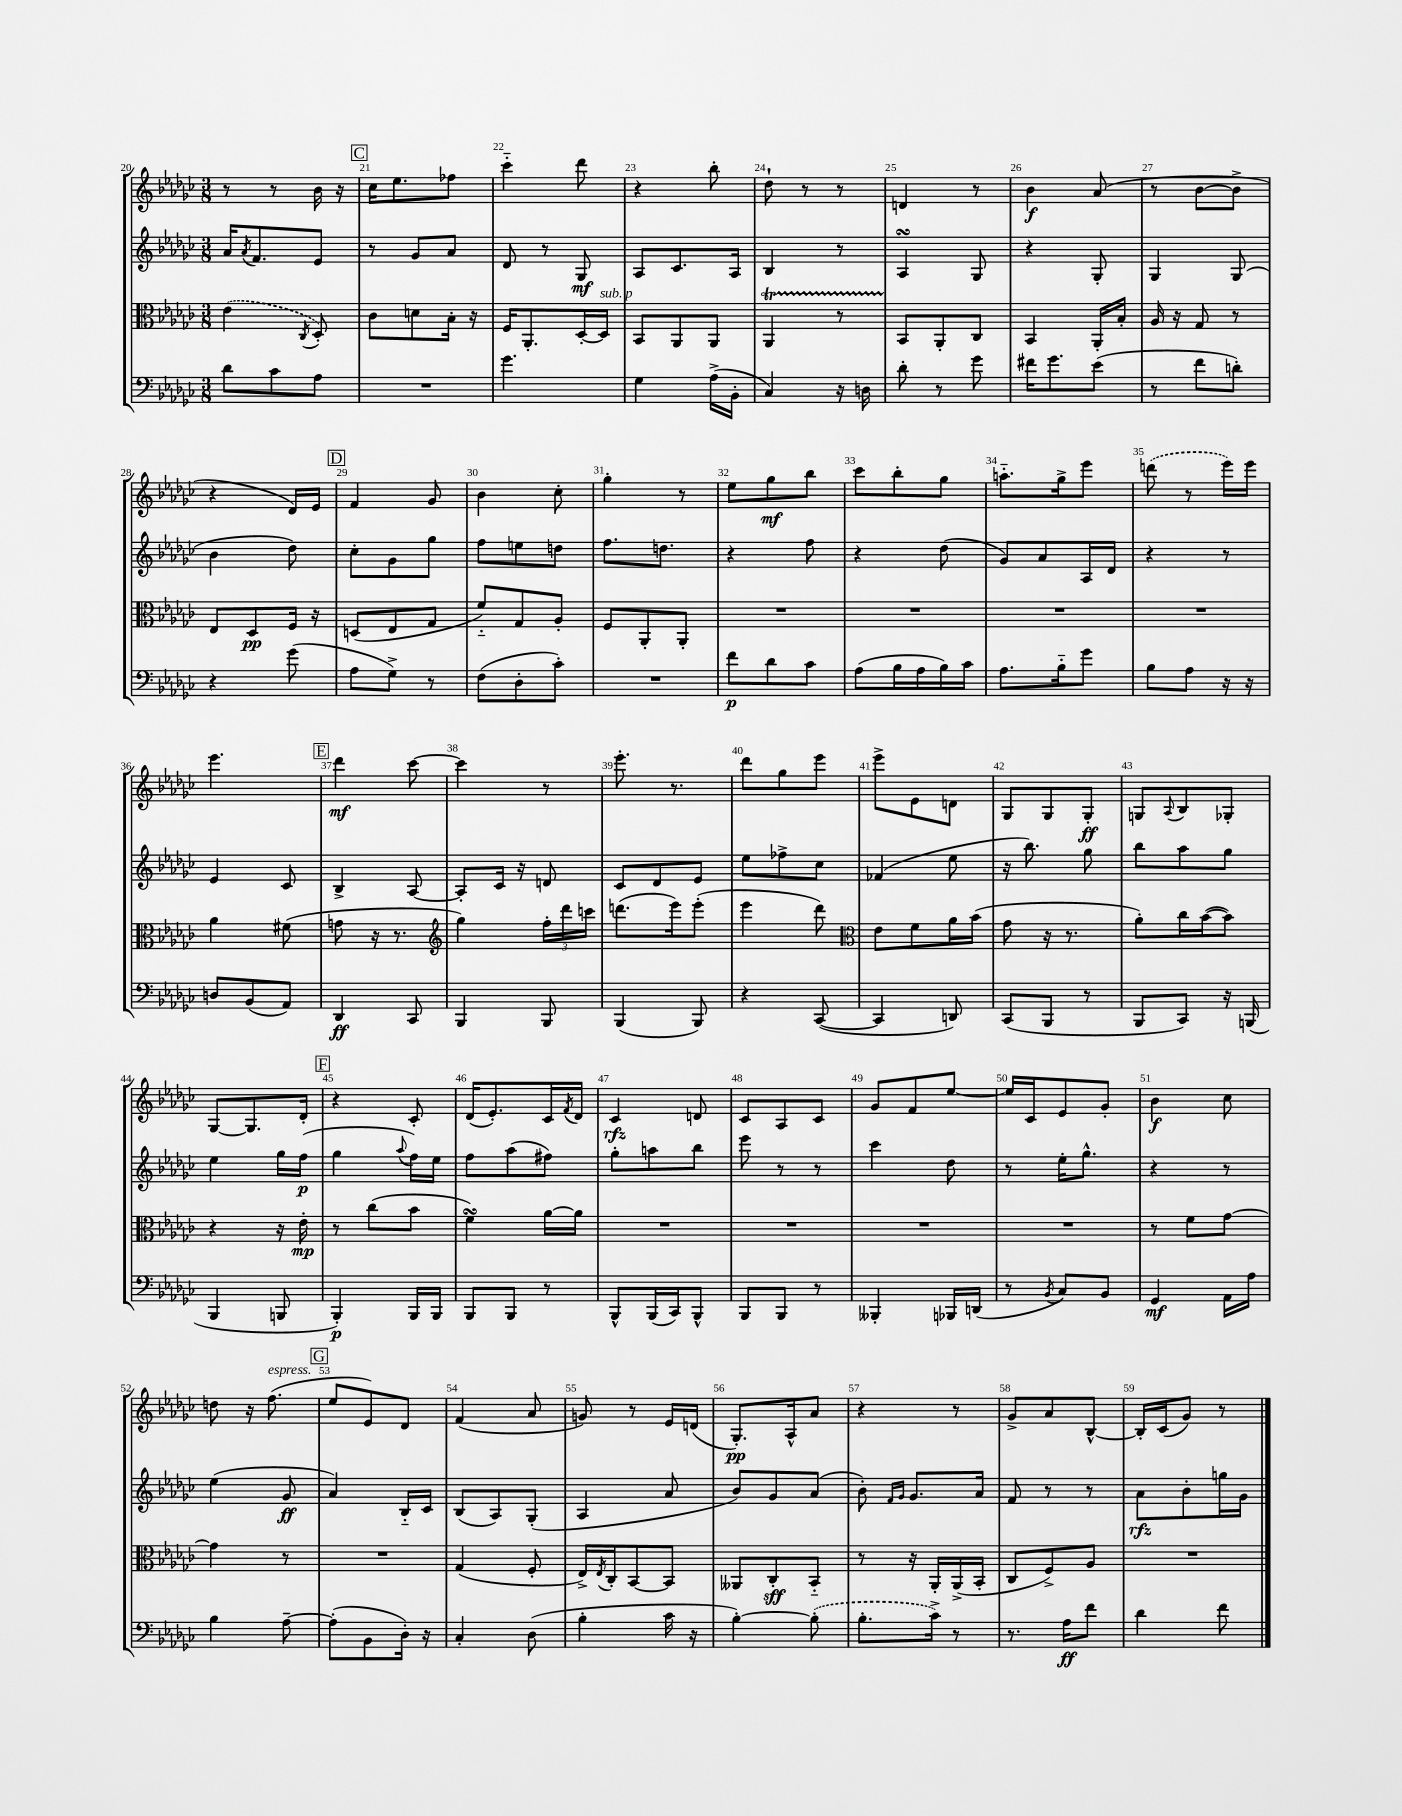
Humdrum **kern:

**kern	**kern	**kern	**kern
*staff4	*staff3	*staff2	*staff1
*clefF4	*clefC3	*clefG2	*clefG2
*k[b-e-a-d-g-c-]	*k[b-e-a-d-g-c-]	*k[b-e-a-d-g-c-]	*k[b-e-a-d-g-c-]
*M3/8	*M3/8	*M3/8	*M3/8
8d-\L	(4e-\	16a-/LK	8r
.	.	8qa-/	.
.	.	8.f/	.
8c-\	.	.	8r
.	8qC-/	.	.
8A-\J	8D-'/)	8e-/J	16b-\
.	.	.	16r
=	=	=	=
4.r	8c-\L	8r	16cc-\LK
.	.	.	8.ee-\
.	8d\	8g-/L	.
.	16B-'\Jk	8a-/J	8ff-\J
.	16r	.	.
=	=	=	=
4.g-\	16F/LK	8d-/	4ccc-'~\
.	8.AA-'/	.	.
.	.	8r	.
.	[16D-'/L	8G-/	8ddd-\
.	16D-/]JJ	.	.
=	=	=	=
4G-\	8BB-/L	8A-/L	4r
.	8AA-/	8.c-/	.
(16A-^\LL	8AA-/J	.	8bb-'\
16BB-'\JJ	.	16A-/Jk	.
=	=	=	=
4C-/)	4AA-/	4B-/	8dd-`\
.	.	.	8r
16r	8r	8r	8r
16D\	.	.	.
=	=	=	=
8d-'\	8BB-/L	4A-/	4d/
8r	8AA-'/	.	.
8g-\	8C-/J	8G-/	8r
=	=	=	=
16f#\LK	4BB-/	4r	4b-\
8.g-\	.	.	.
(8e-\J	16AA-'/LL	8G-'/	(8a-/
.	16B-'/JJ	.	.
=	=	=	=
8r	16A-/	4G-/	8r
.	16r	.	.
8f\L	8G-/	.	[8b-\L
8d'\J)	8r	(8G-/	8b-^\]J
=	=	=	=
4r	8E-/L	4b-\	4r
.	8D-/	.	.
(8g-\	16F/Jk	8dd-\)	16d-/LL)
.	16r	.	16e-/JJ
=	=	=	=
8A-\L	(8D/L	8cc-'\L	4f/
8G-^\J)	8E-/	8g-\	.
8r	8G-/J	8gg-\J	8g-/
=	=	=	=
(8F\L	8f'~/L)	8ff\L	4b-\
8D-'\	8G-/	8ee\	.
8c-'\J)	8A-'/J	8dd\J	8cc-'\
=	=	=	=
4.r	8F/L	8.ff\L	4gg-'\
.	8AA-'/	.	.
.	.	8.dd\J	.
.	8AA-'/J	.	8r
=	=	=	=
8f\L	4.r	4r	8ee-\L
8d-\	.	.	8gg-\
8c-\J	.	8ff\	8bb-\J
=	=	=	=
(8A-\L	4.r	4r	8ccc-\L
16B-\L	.	.	8bb-'\
16A-\	.	.	.
16B-\)	.	(8dd-\	8gg-\J
16c-\JJ	.	.	.
=	=	=	=
8.A-\L	4.r	8g-/L)	8.aa'~\L
.	.	8a-/	.
16B-'~\k	.	.	16gg-^\k
8g-\J	.	16A-/L	8eee-\J
.	.	16d-/JJ	.
=	=	=	=
8B-\L	4.r	4r	(8ddd\
8A-\J	.	.	8r
16r	.	8r	16eee-\LL)
16r	.	.	16eee-\JJ
=	=	=	=
8D/L	4a-\	4e-/	4.eee-\
(8BB-/	.	.	.
8AA-/J)	(8f#\	8c-/	.
=	=	=	=
4DD-/	8g\	4B-^/	4ddd-\
.	16r	.	.
.	8.r	.	.
8CC-/	.	[8A-/	[8ccc-\
=	=	=	=
*	*clefG2	*	*
4BBB-/	4gg-\)	8A-'/]L	4ccc-\]
.	.	16c-/Jk	.
.	.	16r	.
8BBB-/	24ff'\LL	8d/	8r
.	24ddd-\	.	.
.	24ccc\JJ	.	.
=	=	=	=
(4BBB-/	(8.ddd\L	8c-/L	8.eee-'\
.	.	8d-/	.
.	16eee-\k)	.	8.r
8BBB-/)	(8eee-'\J	8e-/J	.
=	=	=	=
4r	4eee-\	8ee-\L	8ddd-\L
.	.	8ff-^\	8gg-\
([8CC-/	8ddd-\)	8cc-\J	8eee-\J
=	=	=	=
*	*clefC3	*	*
4CC-/]	8e-\L	(4f-/	8eee-^\L
.	8f\	.	8e-\
8DD/)	16a-\L	8ee-\	8d\J
.	(16b-\JJ	.	.
=	=	=	=
(8CC-/L	8g-\	16r	8G-/L
.	.	8.bb-\)	.
8BBB-/J	16r	.	8G-/
.	8.r	.	.
8r	.	8gg-\	8G-'/J
=	=	=	=
8BBB-/L	8a-'\L)	8bb-\L	8G/L
.	.	.	8qqA-/
8CC-/J)	16cc-\L	8aa-\	8B-/
.	([16b-\J	.	.
16r	8b-\]J)	8gg-\J	8G-'/J
(16BBB/	.	.	.
=	=	=	=
4BBB-/	4r	4ee-\	[8G-/L
.	.	.	8.G-/]
8BBB/	16r	16gg-\LL	.
.	16e-'\	(16ff\JJ	16d-'/Jk
=	=	=	=
4BBB-'/)	8r	4gg-\	4r
.	(8cc-\L	.	.
.	.	8qqaa-/	.
16BBB-/LL	8b-\J	16ff\LL)	8c-'/
16BBB-/JJ	.	16ee-\JJ	.
=	=	=	=
8BBB-/L	4f\)	8ff\L	(16d-/LK
.	.	.	8.e-'/)
8BBB-/J	.	(8aa-\	.
8r	[16a-\LL	8ff#\J)	16c-/L
.	.	.	8qf/
.	16a-\]JJ	.	16d-/JJ
=	=	=	=
8BBB-^^/L	4.r	8gg-'\L	4c-/
(16BBB-/L	.	8aa\	.
16CC-/J)	.	.	.
8BBB-^^/J	.	8bb-\J	8d/
=	=	=	=
8BBB-/L	4.r	8eee-\	8c-/L
8BBB-/J	.	8r	8A-/
8r	.	8r	8c-/J
=	=	=	=
4BBB--'/	4.r	4ccc-\	8g-/L
.	.	.	8f/
16BBB-/LL	.	8dd-\	[8ee-/J
(16DD/JJ	.	.	.
=	=	=	=
8r	4.r	8r	16ee-/]LL
.	.	.	16c-/J
8qBB-/	.	.	.
8C-/L)	.	16ee-'\LK	8e-/
.	.	8.gg-^^\J	.
8BB-/J	.	.	8g-'/J
=	=	=	=
4GG-/	8r	4r	4b-\
.	8f\L	.	.
16AA-\LL	[8g-\J	8r	8cc-\
16A-\JJ	.	.	.
=	=	=	=
4B-\	4g-\]	(4ee-\	8dd\
.	.	.	16r
.	.	.	(8.ff\
[8A-~\	8r	8g-/	.
=	=	=	=
(8A-'\]L	4.r	4a-/)	8ee-/L
8BB-\	.	.	8e-/)
16D-'\Jk)	.	16B-'~/LL	8d-/J
16r	.	16c-/JJ	.
=	=	=	=
4C-'/	(4G-/	(8B-/L	(4f/
.	.	8A-/)	.
(8D-\	8F'/	(8G-'/J	8a-/
=	=	=	=
4B-'\	16E-^/LL)	4A-/	8g/)
.	8qE-/	.	.
.	16C-'/J	.	.
.	[8BB-/	.	8r
16c-\	8BB-/]J	8a-/	16e-/LL
16r	.	.	(16d/JJ
=	=	=	=
[4B-'\)	8AA--/L	8b-/L)	8.G-'/L)
.	8C-'/	8g-/	.
.	.	.	16A-^^/k
(8B-'\]	8BB-'~/J	(8a-/J	8a-/J
=	=	=	=
8.B-'\L	8r	8b-'\)	4r
.	.	16qqf/LL	.
.	.	16qqg-/JJ	.
.	16r	8.g-/L	.
16c-^\Jk)	16AA-'/LL	.	.
8r	(16AA-^/	.	8r
.	16BB-'/JJ	16a-/Jk	.
=	=	=	=
8.r	8C-/L	8f/	8g-^/L
.	8F^/)	8r	8a-/
16A-\LK	.	.	.
8f\J	8A-/J	8r	[8B-^^/J
=	=	=	=
4d-\	4.r	8a-\L	16B-'/]LL
.	.	.	(16c-/J
.	.	8b-'\	8g-/J)
8f\	.	16gg\L	8r
.	.	16g-\JJ	.
==	==	==	==
*-	*-	*-	*-
